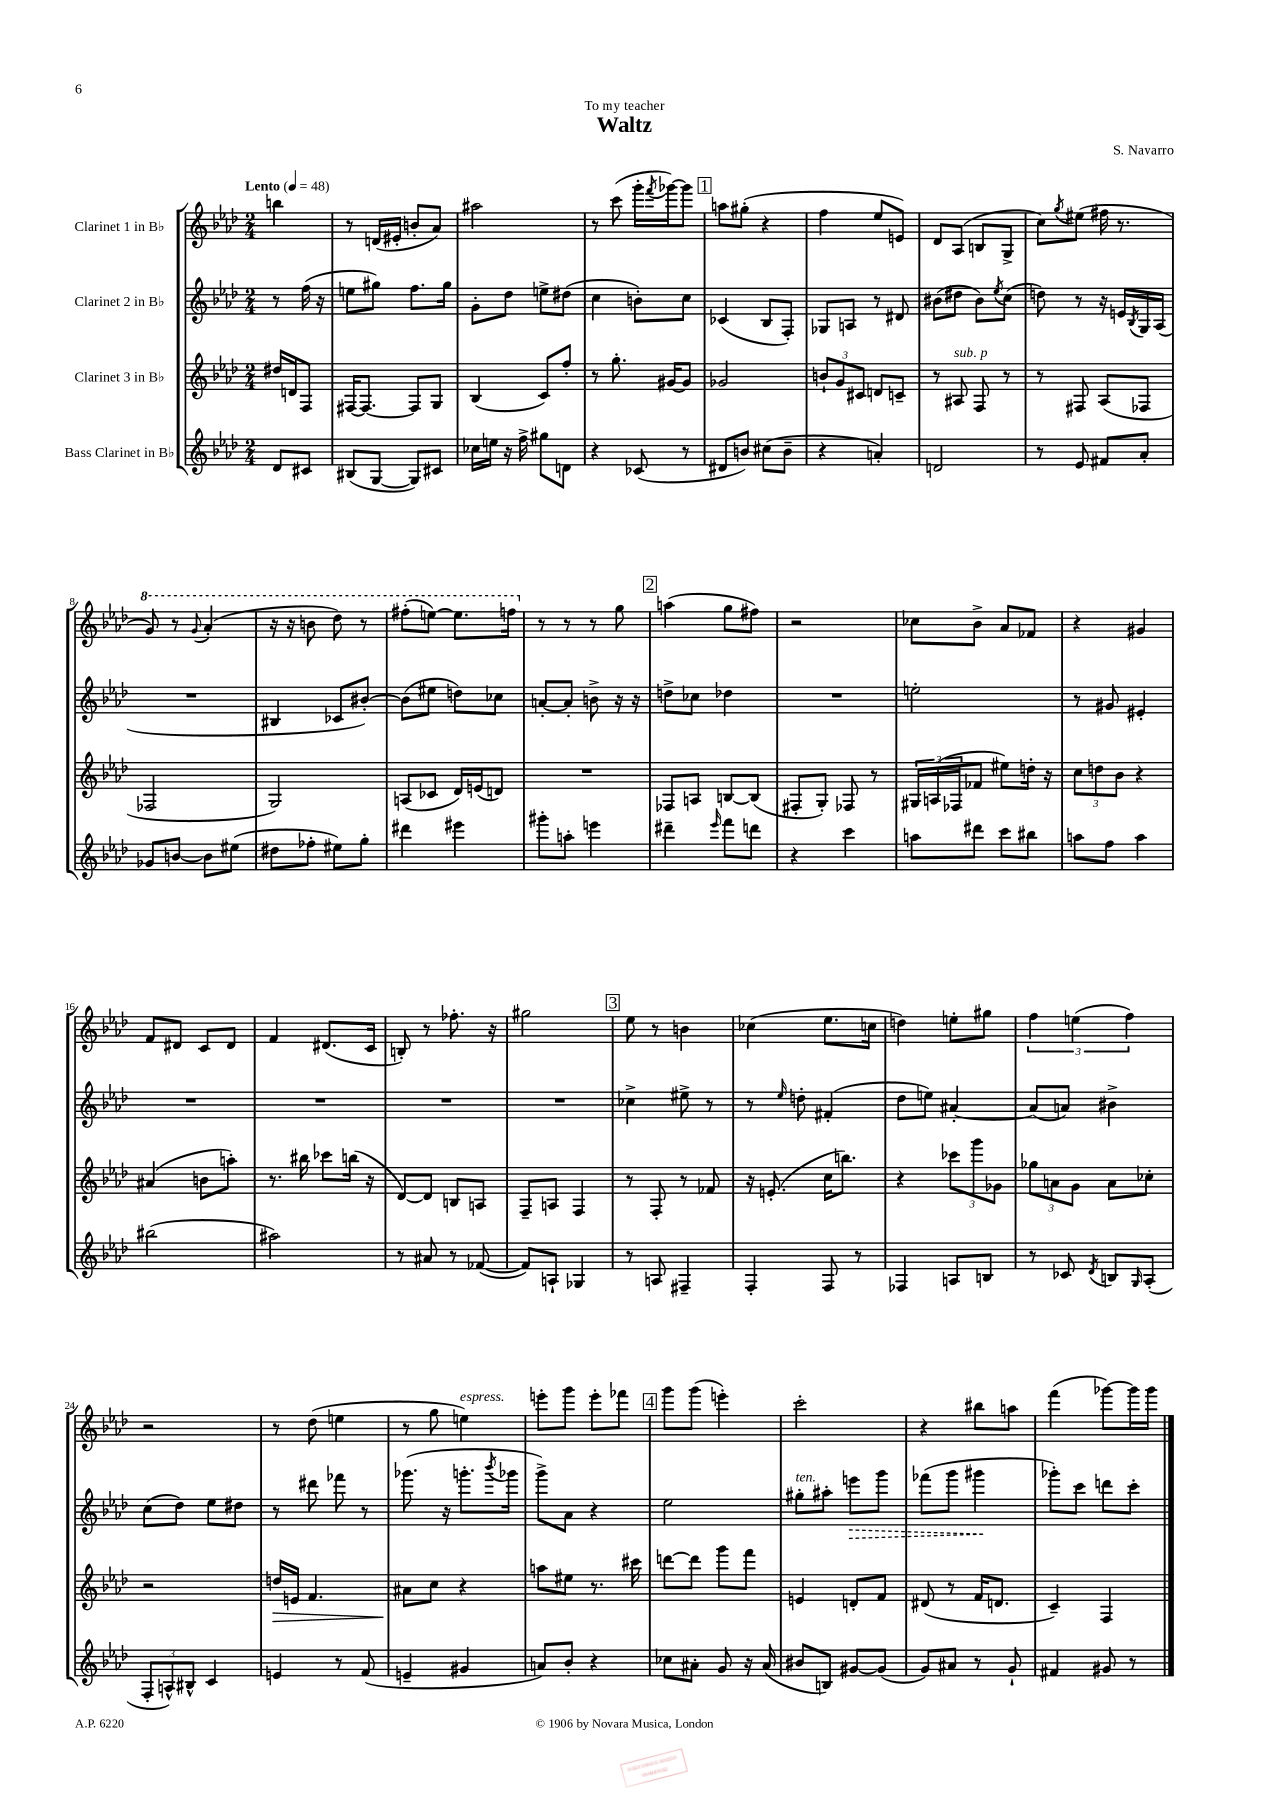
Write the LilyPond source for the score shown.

\header { title = "Waltz" composer = "S. Navarro" dedication = "To my teacher" }
<<
\new StaffGroup <<
\new Staff = "s0" \with { instrumentName = "Clarinet 1 in Bb" } {
    \clef treble \key aes \major \numericTimeSignature \time 2/4 \partial 4 \tempo "Lento" 4 = 48
    b''4 |
    r8 d'16( eis'16-. b'8-. aes'8) |
    ais''2 |
    r8 c'''8( g'''16-. \acciaccatura { f'''8 } ges'''16~) ges'''8 |
    \mark \markup { \box "1" } a''8 gis''8-.( r4 |
    f''4 ees''8 e'8) |
    des'8 aes8( b8 g8-> |
    c''8) \acciaccatura { g''8 } eis''8( fis''16 r8. |
    \ottava #1 g''8) r8 \appoggiatura { g''8 } aes''4-.( |
    r16 r16 b''8 des'''8) r8 |
    fis'''8-.( e'''8~) e'''8. f'''16 \ottava #0 |
    r8 r8 r8 g''8 |
    \mark \markup { \box "2" } a''4( g''8 fis''8) |
    r2 |
    ces''8 bes'8-> aes'8 fes'8 |
    r4 gis'4 |
    f'8 dis'8 c'8 dis'8 |
    f'4 dis'8.( c'16 |
    b8-.) r8 fes''8.-. r16 |
    gis''2 |
    \mark \markup { \box "3" } ees''8 r8 b'4 |
    ces''4( ees''8. c''16 |
    d''4) e''8-. gis''8 |
    \tuplet 3/2 { f''4 e''4( f''4) } |
    r2 |
    r8 des''8( e''4 |
    r8 g''8 e''4^\markup { \italic "espress." }) |
    e'''8-. g'''8 e'''8-. fes'''8 |
    \mark \markup { \box "4" } g'''8 g'''8( e'''4-.) |
    c'''2-. |
    r4 bis''8 a''8 |
    f'''4( ges'''8~) ges'''16 ges'''16 \bar "|." |
}
\new Staff = "s1" \with { instrumentName = "Clarinet 2 in Bb" } {
    \clef treble \key aes \major \numericTimeSignature \time 2/4 \partial 4
    r8 f''16( r16 |
    e''8 gis''8) f''8. gis''16 |
    g'8-. des''8 e''8-> dis''8( |
    c''4 b'8-.) c''8 |
    \mark \markup { \box "1" } ces'4( bes8 f8-.) |
    ges8 a8 r8 dis'8 |
    bis'8( dis''8 bis'8) \acciaccatura { ees''8 } c''8( |
    d''8) r8 r16 e'16 \acciaccatura { bes8 } g16 aes16( |
    R2 |
    bis4 ces'8 bis'8~-.) |
    bis'8( eis''8 d''8) ces''8 |
    a'8~-. a'8-. b'8-> r16 r16 |
    \mark \markup { \box "2" } d''8-> ces''8 des''4 |
    R2 |
    e''2-. |
    r8 gis'8 eis'4-. |
    R2 |
    R2 |
    R2 |
    R2 |
    \mark \markup { \box "3" } ces''4-> eis''8-> r8 |
    r8 \grace { ees''16 } d''8-. fis'4-.( |
    des''8 e''8) ais'4~-. |
    ais'8( a'8) bis'4-> |
    c''8( des''8) ees''8 dis''8 |
    r8 dis'''8 fes'''8 r8 |
    ges'''8.( r16 g'''8.-. \acciaccatura { bes'''8 } ges'''16 |
    g'''8->) aes'8 r4 |
    \mark \markup { \box "4" } ees''2 |
    gis''8-.^\markup { \italic "ten." } ais''8-. \once \override Hairpin.style = #'dashed-line e'''8\> g'''8 |
    fes'''8( g'''8 gis'''4\! |
    ges'''8-.) c'''8 d'''8 c'''8-. \bar "|." |
}
\new Staff = "s2" \with { instrumentName = "Clarinet 3 in Bb" } {
    \clef treble \key aes \major \numericTimeSignature \time 2/4 \partial 4
    dis''16 d'16 f8 |
    fis16~ fis8.~ fis8 g8 |
    bes4( c'8) f''8-. |
    r8 g''8.-. gis'16~ gis'8 |
    \mark \markup { \box "1" } ges'2 |
    \tuplet 3/2 { b'8-! g'8 cis'8 } d'8 c'8-- |
    r8 ais8^\markup { \italic "sub. p" } f8 r8 |
    r8 fis8 aes8( fes8 |
    fes2 |
    g2) |
    a8( ces'8 des'16) e'16( d'8) |
    R2 |
    \mark \markup { \box "2" } fes8 a8 b8~ b8( |
    fis8-. g8-.) fes8 r8 |
    \tuplet 3/2 { gis16 a16( fes16 } fes'8 eis''8) d''16-. r16 |
    \tuplet 3/2 { c''8 d''8 bes'8 } r4 |
    ais'4( b'8 a''8-.) |
    r8. bis''16 ces'''8 b''16( r16 |
    des'8~) des'8 b8 a8 |
    f8-- a8 f4 |
    \mark \markup { \box "3" } r8 f8-. r8 fes'8 |
    r16 e'8.-.( c''16 b''8.) |
    r4 \tuplet 3/2 { ces'''8 g'''8 ges'8 } |
    \tuplet 3/2 { ges''8 a'8 g'8 } a'8 ces''8-. |
    r2 |
    d''16\> e'16 f'4. |
    ais'8\! c''8 r4 |
    a''8 eis''8 r8. cis'''16 |
    \mark \markup { \box "4" } d'''8~ d'''8 g'''8 f'''8 |
    e'4 d'8-. f'8 |
    dis'8( r8 f'16 d'8. |
    c'4--) f4 \bar "|." |
}
\new Staff = "s3" \with { instrumentName = "Bass Clarinet in Bb" } {
    \clef treble \key aes \major \numericTimeSignature \time 2/4 \partial 4
    des'8 cis'8 |
    bis8( g8~ g8) cis'8 |
    ces''16 e''16 r16 f''16-> gis''8 d'8 |
    r4 ces'8( r8 |
    \mark \markup { \box "1" } dis'8 b'8) cis''8( b'8-- |
    r4 a'4-.) |
    d'2 |
    r8 ees'8 fis'8 aes'8-. |
    ges'8 b'8~ b'8 eis''8( |
    dis''8 fes''8-. eis''8) g''8-. |
    dis'''4 eis'''4 |
    gis'''8-. a''8-. e'''4 |
    \mark \markup { \box "2" } dis'''4-- \grace { ees'''16 } f'''8 d'''8 |
    r4 c'''4 |
    a''8 dis'''8 c'''8 bis''8 |
    a''8 f''8 a''4 |
    bis''2( |
    ais''2) |
    r8 ais'8 r8 fes'8~( |
    fes'8) a8-! ges4 |
    \mark \markup { \box "3" } r8 a8 fis4-- |
    f4-. f8 r8 |
    fes4 a8 b8 |
    r8 ces'8 \acciaccatura { des'8 } b8 \grace { g16 } aes8-.( |
    \tuplet 3/2 { f8-. a8-^) bis8-^ } c'4 |
    e'4 r8 f'8( |
    e'4-- gis'4 |
    a'8) bes'8-. r4 |
    \mark \markup { \box "4" } ces''8 ais'8-. g'8 r16 ais'16( |
    bis'8 b8) gis'8~ gis'8( |
    g'8) ais'8 r8 g'8-! |
    fis'4 gis'8 r8 \bar "|." |
}
>>
>>
